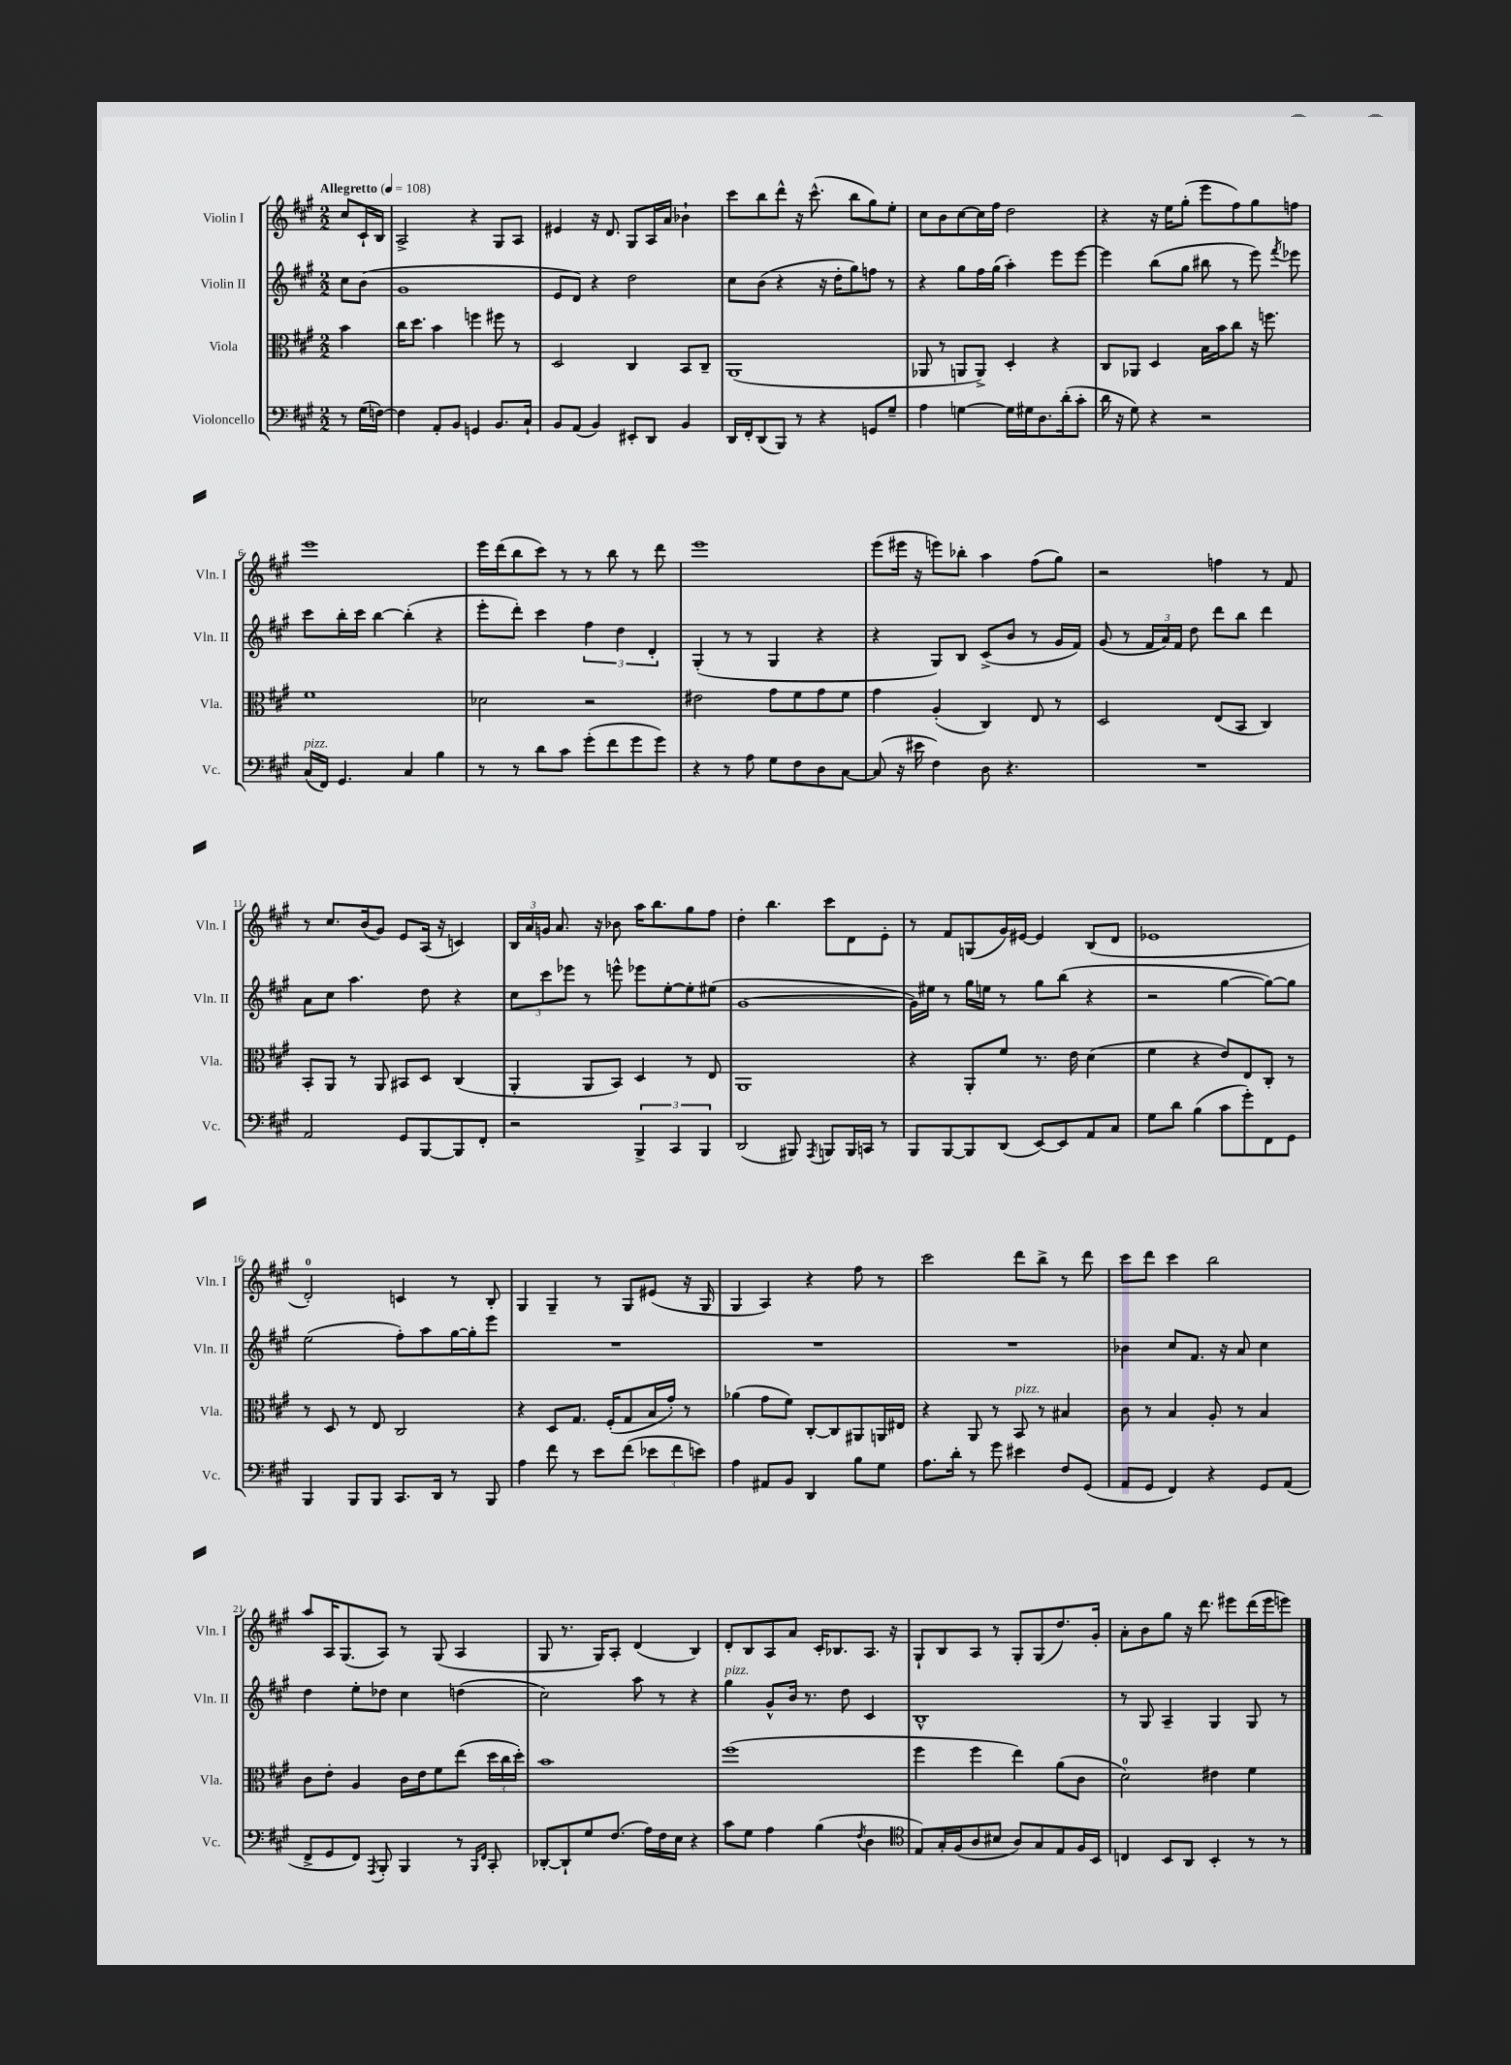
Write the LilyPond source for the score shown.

<<
\new StaffGroup <<
\new Staff = "s0" \with { instrumentName = "Violin I" shortInstrumentName = "Vln. I" } {
    \clef treble \key a \major \numericTimeSignature \time 2/2 \partial 4 \tempo "Allegretto" 4 = 108
    \autoBeamOff cis''8[ cis'16-! b16] |
    a2-> r4 gis8[ a8] |
    eis'4 r16 d'8. gis8[ a16 a'16] bes'4-! |
    cis'''8[ b''8 d'''8]-^ r16 cis'''8.-^( b''8[ gis''8) e''8]-. |
    cis''8[ b'8 cis''8~ cis''16 fis''16] d''2 |
    r4 r16 e''16[ gis''8]-.( e'''8[ fis''8) gis''8 f''8] |
    e'''1 |
    e'''16[ d'''16( b''8 cis'''8]) r8 r8 b''8 r8 d'''8 |
    e'''1 |
    e'''8[( eis'''16] r16 e'''8[) bes''8]-. a''4 fis''8[( gis''8]) |
    r2 f''4 r8 fis'8 |
    r8 cis''8.[ b'16( gis'8]) e'8[ a16]( r16 c'4) |
    \tuplet 3/2 { b16[ a'16 g'16] } a'8. r16 bes'8 a''16[ b''8. gis''8 fis''8] |
    d''4-. b''4. cis'''8[ d'8 e'8]-. |
    r8 fis'8[ g8( gis'16) eis'16]~ eis'4 b8[( d'8] |
    ees'1 |
    d'2-0-.) c'4 r8 b8-. |
    gis4 gis4-- r8 gis8[ eis'8]( r16 gis16 |
    gis4 a4) r4 fis''8 r8 |
    cis'''2 d'''8[ b''8]-> r8 d'''8 |
    cis'''8[ d'''8] cis'''4 b''2 |
    a''8[ a16 gis8.( a8]) r8 gis8( a4 |
    gis8 r8. gis16[) a8]-. d'4( b4) |
    d'8[-. b8 a8 a'8] cis'16[-. bes8. a8.] r16 |
    gis8[-! b8 a8] r8 gis8[-. gis8( d''8.) gis'16]-. |
    a'8[-. b'8 gis''8] r16 d'''8. eis'''8[ d'''16( eis'''16 e'''8]) \bar "|." |
}
\new Staff = "s1" \with { instrumentName = "Violin II" shortInstrumentName = "Vln. II" } {
    \clef treble \key a \major \numericTimeSignature \time 2/2 \partial 4
    \autoBeamOff cis''8[ b'8]( |
    gis'1 |
    e'8[ d'8]) r4 d''2 |
    cis''8[ b'8]( r4 r16 d''16[-. gis''8) f''8] r8 |
    r4 gis''8[ fis''16 gis''16]( a''4-.) e'''8[ e'''8]~ |
    e'''4 b''8[( gis''8] bis''8 r8 e'''8) \acciaccatura { fis'''8 } ees'''8 |
    cis'''8[ b''16-. cis'''16] b''4~ b''4-.( r4 |
    e'''8[-. d'''8]-.) cis'''4 \tuplet 3/2 { fis''4 d''4 d'4-. } |
    gis4-.( r8 r8 gis4 r4 |
    r4 gis8[) b8] cis'8[->( b'8] r8 gis'16[ fis'16]) |
    gis'8( r8 \tuplet 3/2 { fis'16[ a'16) fis'16] } d''8 d'''8[ b''8] d'''4 |
    a'8[ cis''8] a''4. d''8 r4 |
    \tuplet 3/2 { cis''8[ cis'''8 ees'''8] } r8 e'''8-^ ees'''8[ e''8~-. e''8-. eis''8]( |
    gis'1~ |
    gis'16[) eis''16] r8 gis''16[ e''16] r8 gis''8[ b''8]( r4 |
    r2 gis''4~ gis''8[~) gis''8] |
    e''2( fis''8[-.) a''8 gis''16~ gis''16-. e'''8] |
    R1 |
    R1 |
    R1 |
    bes'4 cis''8[ fis'8.] r16 a'8 cis''4 |
    d''4 e''8[-. des''8] cis''4 d''4( |
    cis''2) a''8 r8 r4 |
    gis''4^\markup { \italic "pizz." } gis'8[-^ b'16] r8. d''8 cis'4 |
    b1-^ |
    r8 gis8 a4-- gis4 gis8 r8 \bar "|." |
}
\new Staff = "s2" \with { instrumentName = "Viola" shortInstrumentName = "Vla." } {
    \clef alto \key a \major \numericTimeSignature \time 2/2 \partial 4
    \autoBeamOff b'4 |
    cis''16[ d''8.] b'4 f''4 fis''8 r8 |
    d2 cis4 b,8[ cis8]-- |
    a,1( |
    aes,8 r8 a,8[ a,8]->) d4-. r4 |
    cis8[ aes,8] d4 b16[ b'16 cis''8] r16 f''8. |
    fis'1 |
    des'2 r2 |
    eis'2 gis'8[ fis'8 gis'8 fis'8] |
    gis'4 a4-.( cis4) e8 r8 |
    d2 e8[( b,8] cis4) |
    b,8[-. a,8] r8 a,8 bis,8[ d8] cis4( |
    a,4-. a,8[ b,8]) d4 r8 e8 |
    a,1 |
    r4 a,8[-. fis'8] r8. e'16 d'4( |
    fis'4 r4 e'8[) e8 cis8]-. r8 |
    r8 d8 r8 e8 cis2 |
    r4 d8[ gis8.] fis16[-.( gis8 b16 gis'16]-.) r8 |
    aes'4( gis'8[ fis'8]) cis8[~-. cis8 ais,8 a,16 eis16] |
    r4 a,8 r8 b,8^\markup { \italic "pizz." } r8 bis4 |
    cis'8 r8 b4 a8-. r8 b4 |
    cis'8[ e'8]-. a4 cis'16[ e'16 fis'8 e''8]( \tuplet 3/2 { d''16[ cis''16 d''16]-.) } |
    b'1 |
    fis''1( |
    fis''4 fis''4 e''4) a'8[( cis'8] |
    d'2-0) eis'4 fis'4 \bar "|." |
}
\new Staff = "s3" \with { instrumentName = "Violoncello" shortInstrumentName = "Vc." } {
    \clef bass \key a \major \numericTimeSignature \time 2/2 \partial 4
    \autoBeamOff r8 gis16[( f16]~) |
    f4 a,8[-. b,8] g,4 b,8.[ cis16]-! |
    b,8[ a,8]( b,4) eis,8[-. d,8] b,4 |
    d,16[ fis,16-. d,8( b,,8]) r8 r4 g,8[ gis8]-- |
    a4 g4~ g16[ gis16 d8. d'16-.( cis'8]-. |
    d'16 r16 gis8) r4 r2 |
    cis16[^\markup { \italic "pizz." }( fis,16]) gis,4. cis4 b4 |
    r8 r8 d'8[ cis'8] gis'8[-.( fis'8 gis'8 gis'8]) |
    r4 r8 a8 gis8[ fis8 d8 cis8]~ |
    cis8( r16 eis'16 fis4) d8 r4. |
    R1 |
    a,2 gis,8[ b,,8~ b,,8 fis,8]-. |
    r2 \tuplet 3/2 { b,,4-> cis,4 b,,4 } |
    d,2( bis,,8) \acciaccatura { a,,8 } b,,8[ b,,16 c,16] r8 |
    b,,8[ b,,8~ b,,8 d,8]( e,8[~) e,8 a,8 cis8] |
    gis8[ d'8] b4( cis'8[ gis'8-.) fis,8 gis,8] |
    b,,4 b,,8[ b,,8] cis,8.[ d,16] r8 b,,8 |
    a4 fis'8 r8 e'8[ fis'8]( \tuplet 3/2 { ees'8[ fis'8 e'8]) } |
    a4 ais,8[ b,8] d,4 b8[ gis8] |
    a8.[ d'16]-. r8 gis'8 eis'4 fis8[ gis,8]( |
    a,8[ gis,8] fis,4) r4 gis,8[ a,8]( |
    fis,8[-> gis,8 fis,8]) \acciaccatura { a,,8 } b,,8-. b,,4 r8 \grace { b,,16[ fis,16] } cis,8-. |
    des,8[~-. des,8-! gis8 fis8.]( a16[) fis16 e16] r4 |
    cis'8[ gis8] a4 b4( \acciaccatura { fis8 } d4 |
    \clef tenor e8[) gis16-. fis16( a8 bis8] a8[) gis8 e8 fis16 b,16] |
    c4 b,8[ a,8] b,4-. r8 r8 \bar "|." |
}
>>
>>
